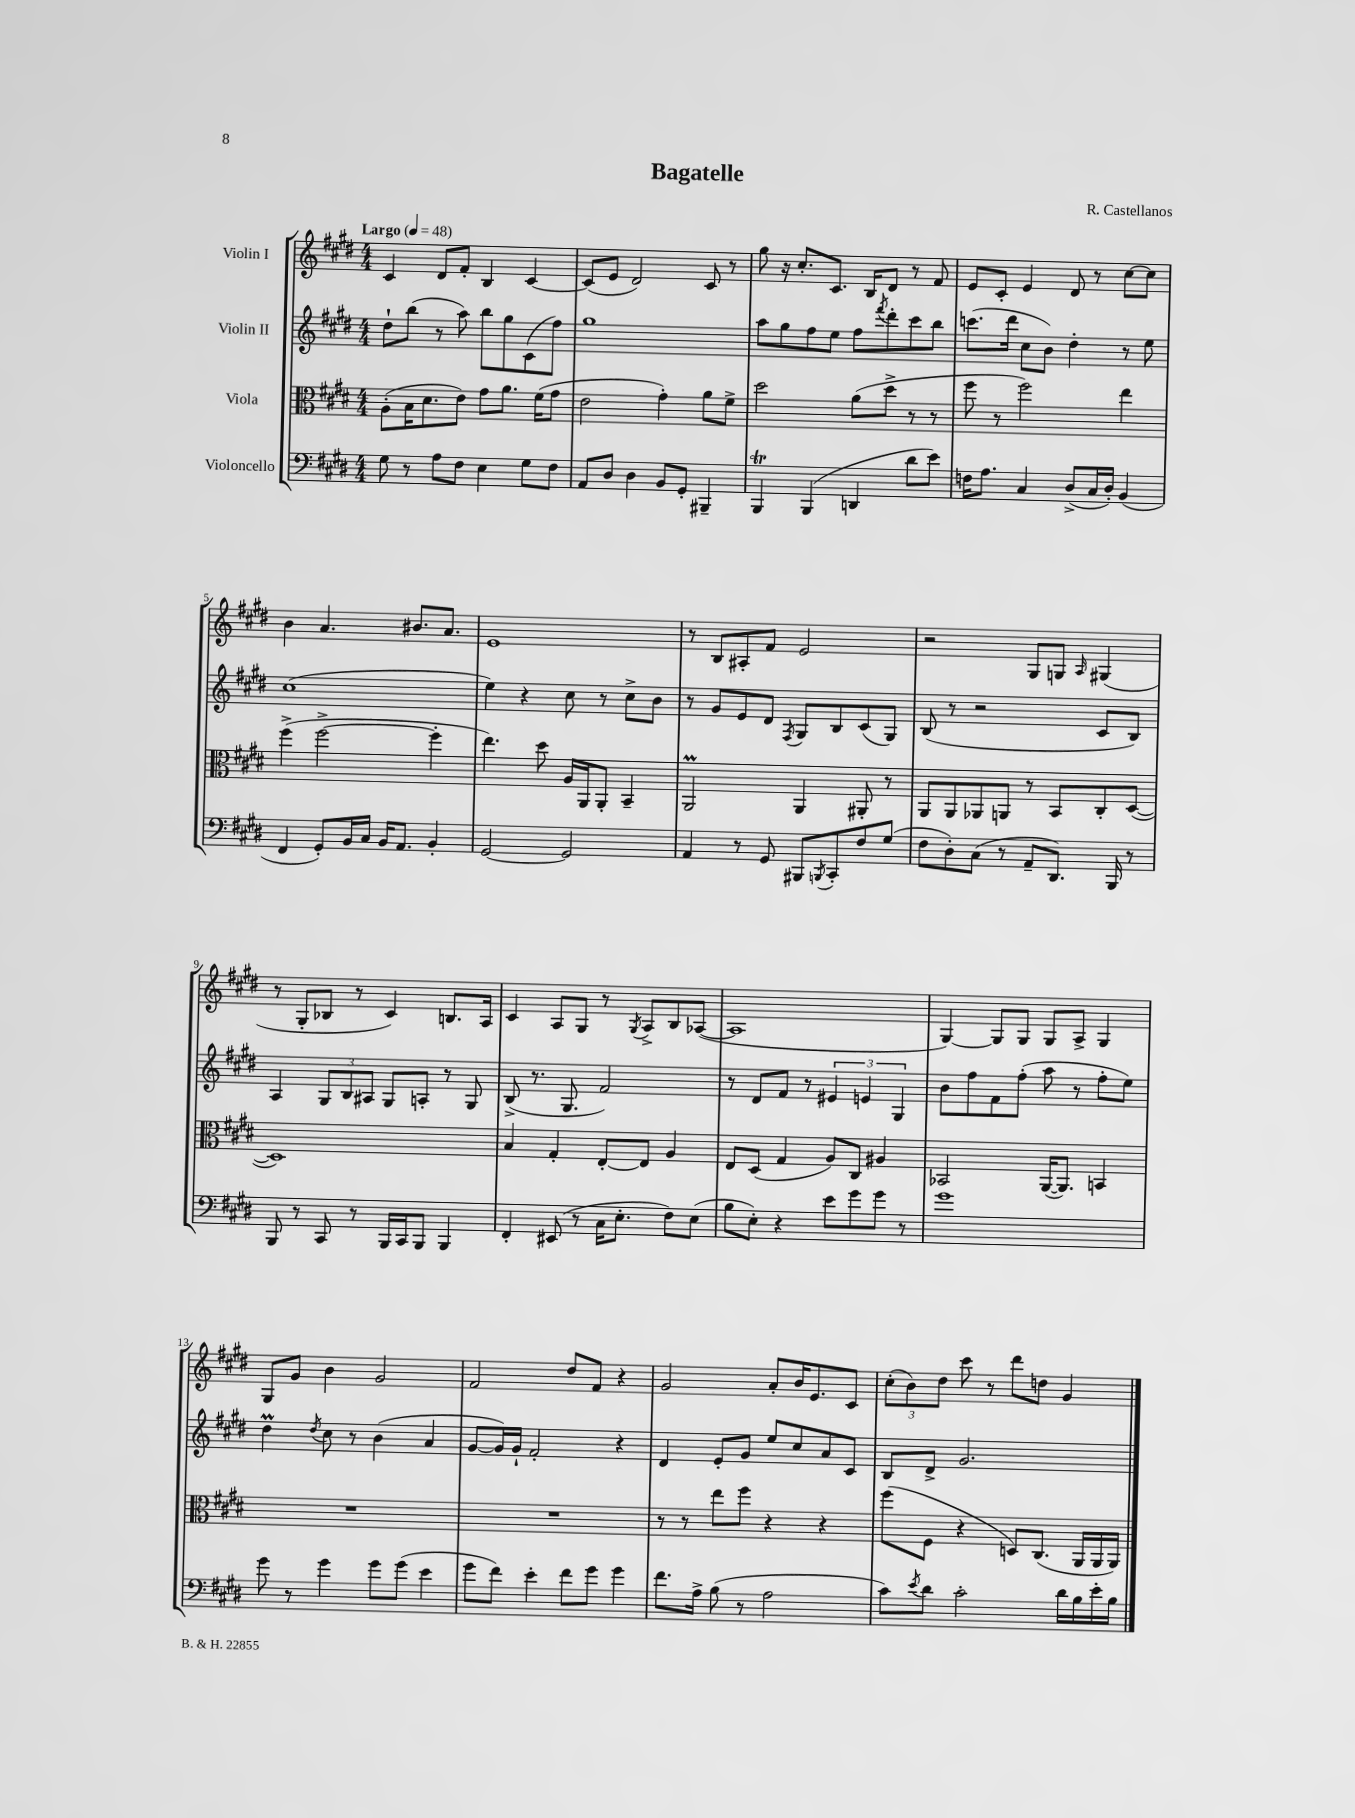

**kern	**kern	**kern	**kern
*part4	*part3	*part2	*part1
*staff4	*staff3	*staff2	*staff1
*I"Violoncello	*I"Viola	*I"Violin II	*I"Violin I
*clefF4	*clefC3	*clefG2	*clefG2
*k[f#c#g#d#]	*k[f#c#g#d#]	*k[f#c#g#d#]	*k[f#c#g#d#]
*M4/4	*M4/4	*M4/4	*M4/4
*MM48	*MM48	*MM48	*MM48
=1	=1	=1	=1
!	!	!	!LO:TX:a:B:t=Largo
8G#\	(8A'\L	8dd#`\L	4c#/
8r	16B\K	(8bb\J	.
.	8.d#\	.	.
8A\L	.	8r	8d#/L
8F#\J	8e\J)	8aa\)	8f#'/J
4E\	8g#\L	8bb\L	4B/
.	8.a\J	8gg#\	.
8G#\L	.	(8c#\	[4c#/
.	(16f#\KL	.	.
8F#\J	8g#\J	8ff#\J)	.
=2	=2	=2	=2
8AA/L	2e\	1gg#	(8c#/L]
8D#/J	.	.	8e/J
4D#\	.	.	2d#/)
8BB/L	4g#'\)	.	.
8GG#'/J	.	.	.
4BBB#X~/	8a\L	.	8c#/
.	8f#^\J	.	8r
=3	=3	=3	=3
4BBBT/	2dd#\	8aa\L	8gg#\
.	.	8gg#\	16r
.	.	.	8.cc#'/L
(4BBB/	.	8ff#\	.
.	.	8ee\J	8.c#/J
4DDn/	(8a\L	8ff#\L	.
.	.	.	16B/KL
.	.	8qfff#/	.
.	8dd#^\J	8ddd#'\	8d#/J
8d#\L	8r	8ccc#\	8r
8e\J)	8r	8bb\J	8f#/
=4	=4	=4	=4
16Fn\KL	8ff#\	(8.cccn\L	8e/L
8.A\J	.	.	.
.	8r	.	8c#'/J
.	.	16ddd#\Jk	.
4C#/	2ff#\)	8cc#\L	4e/
.	.	8b\J)	.
(8D#^/L	.	4dd#'\	8d#/
16C#/L	.	.	8r
16D#'/JJ)	.	.	.
(4BB/	4ee\	8r	[8cc#\L
.	.	8ee\	8cc#\J]
!!LO:LB:g=z
=5	=5	=5	=5
4FF#/	(4ff#^\	(1cc#	4b\
8GG#'/L)	[2ff#^\	.	4.a/
16BB/L	.	.	.
16C#/JJ	.	.	.
16BB/KL	.	.	.
8.AA/J	.	.	.
.	.	.	8.b#X/L
4BB'/	4ff#'\]	.	.
.	.	.	8.a/J
=6	=6	=6	=6
[2GG#/	4.ee\)	4ee\)	1e
.	.	4r	.
.	8dd#\	.	.
2GG#/]	16A/LL	8cc#\	.
.	16AA/J	.	.
.	8AA'/J	8r	.
.	4BB~/	8cc#^\L	.
.	.	8b\J	.
=7	=7	=7	=7
4AA/	2AAM/	8r	8r
.	.	8g#/L	8B/L
8r	.	8e/	8A#X'/
8GG#/	.	8d#/J	8f#/J
.	.	8qF#/	.
8BBB#X/L	4AA/	8G#/L	2e/
8qBBBn/	.	.	.
8CC#'/	.	8B/	.
8F#/	8AA#X'/	(8c#/	.
(8G#/J	8r	8G#/J)	.
=8	=8	=8	=8
8F#\L	8AA/L	(8B/	2r
8D#'\)	8AA/	8r	.
(8C#\J	8AA-X/	2r	.
8r	8AAn/J	.	.
8AA~/L	8r	.	8G#/L
8.DD#/J)	8BB/L	.	8Gn/J
.	.	.	16qqA/
.	8C#'/	8c#/L	(4G#X/
16BBB/	.	.	.
8r	([8D#/J	8B/J)	.
!!LO:LB:g=z
=9	=9	=9	=9
8BBB/	1D#])	4A/	8r
8r	.	.	8G#'/L
8CC#/	.	12G#/L	8B-X/J
.	.	12B/	.
8r	.	.	8r
.	.	12A#X/J	.
16BBB/LL	.	8G#/L	4c#/)
16CC#/J	.	.	.
8BBB/J	.	8An'/J	.
4BBB/	.	8r	8.Bn/L
.	.	8G#/	.
.	.	.	16A/Jk
=10	=10	=10	=10
4FF#'/	4B/	(8B^/	4c#/
.	.	8.r	.
(8EE#X/	4G#'/	.	8A/L
.	.	8.G#/	.
8r	.	.	8G#/J
16C#\KL	[8E'/L	2f#/)	8r
8.E'\J	.	.	.
.	.	.	8qG#/
.	8E/J]	.	8A^/L
8F#\L)	4A/	.	8B/
(8E\J	.	.	([8A-X/J
=11	=11	=11	=11
8B\L	8E/L	8r	1A-]
8E'\J)	(8D#/J	8d#/L	.
4r	4G#/	8f#/J	.
.	.	8r	.
8e\L	8A/L)	6e#X/	.
8g#\	8C#/J	.	.
.	.	6en/	.
8g#\J	4A#X/	.	.
.	.	6G#/	.
8r	.	.	.
=12	=12	=12	=12
1g#	2BB-X/	8b\L	[4G#/)
.	.	8ff#\	.
.	.	8f#\	8G#/L]
.	.	(8ff#'\J	8G#/J
.	([16AA/KL	8aa\	8G#/L
.	8.AA/J])	.	.
.	.	8r	8A^/J
.	4BBn/	8ff#'\L	4G#/
.	.	8ee\J)	.
!!LO:LB:g=z
=13	=13	=13	=13
8g#\	1r	4dd#m\	8G#/L
8r	.	.	8g#/J
.	.	8qdd#/	.
4g#\	.	8cc#\	4b\
.	.	8r	.
8g#\L	.	(4b\	2g#/
(8g#\J	.	.	.
4e\	.	4a/	.
=14	=14	=14	=14
8g#\L	1r	[8g#/L	2f#/
8f#\J)	.	16g#/L])	.
.	.	16g#`/JJ	.
4e'\	.	2f#'/	.
8f#\L	.	.	8dd#/L
8g#\J	.	.	8f#/J
4g#\	.	4r	4r
=15	=15	=15	=15
8.f#\L	8r	4d#/	2g#/
.	8r	.	.
16A^\Jk	.	.	.
(8B\	8ee\L	8e'/L	.
8r	8ff#\J	8g#/J	.
2A\	4r	8ee/L	8a'/L
.	.	8cc#/	16b/K
.	.	.	8.e/
.	4r	8a/	.
.	.	8c#/J	8c#/J
=16	=16	=16	=16
8c#\L)	(8ff#\L	8B/L	(12cc#'\L
.	.	.	12b\)
8qe/	.	.	.
8d#\J	8F#\J	8d#^/J	.
.	.	.	12dd#\J
2c#'\	4r	2.g#/	8ccc#\
.	.	.	8r
.	8Dn/L)	.	8ddd#\L
.	(8.C#/J	.	8ddn\J
16d#\LL	.	.	4g#/
16B\	16AA/LL	.	.
16e'\	16AA/	.	.
16B\JJ	16AA/JJ)	.	.
==	==	==	==
*-	*-	*-	*-
